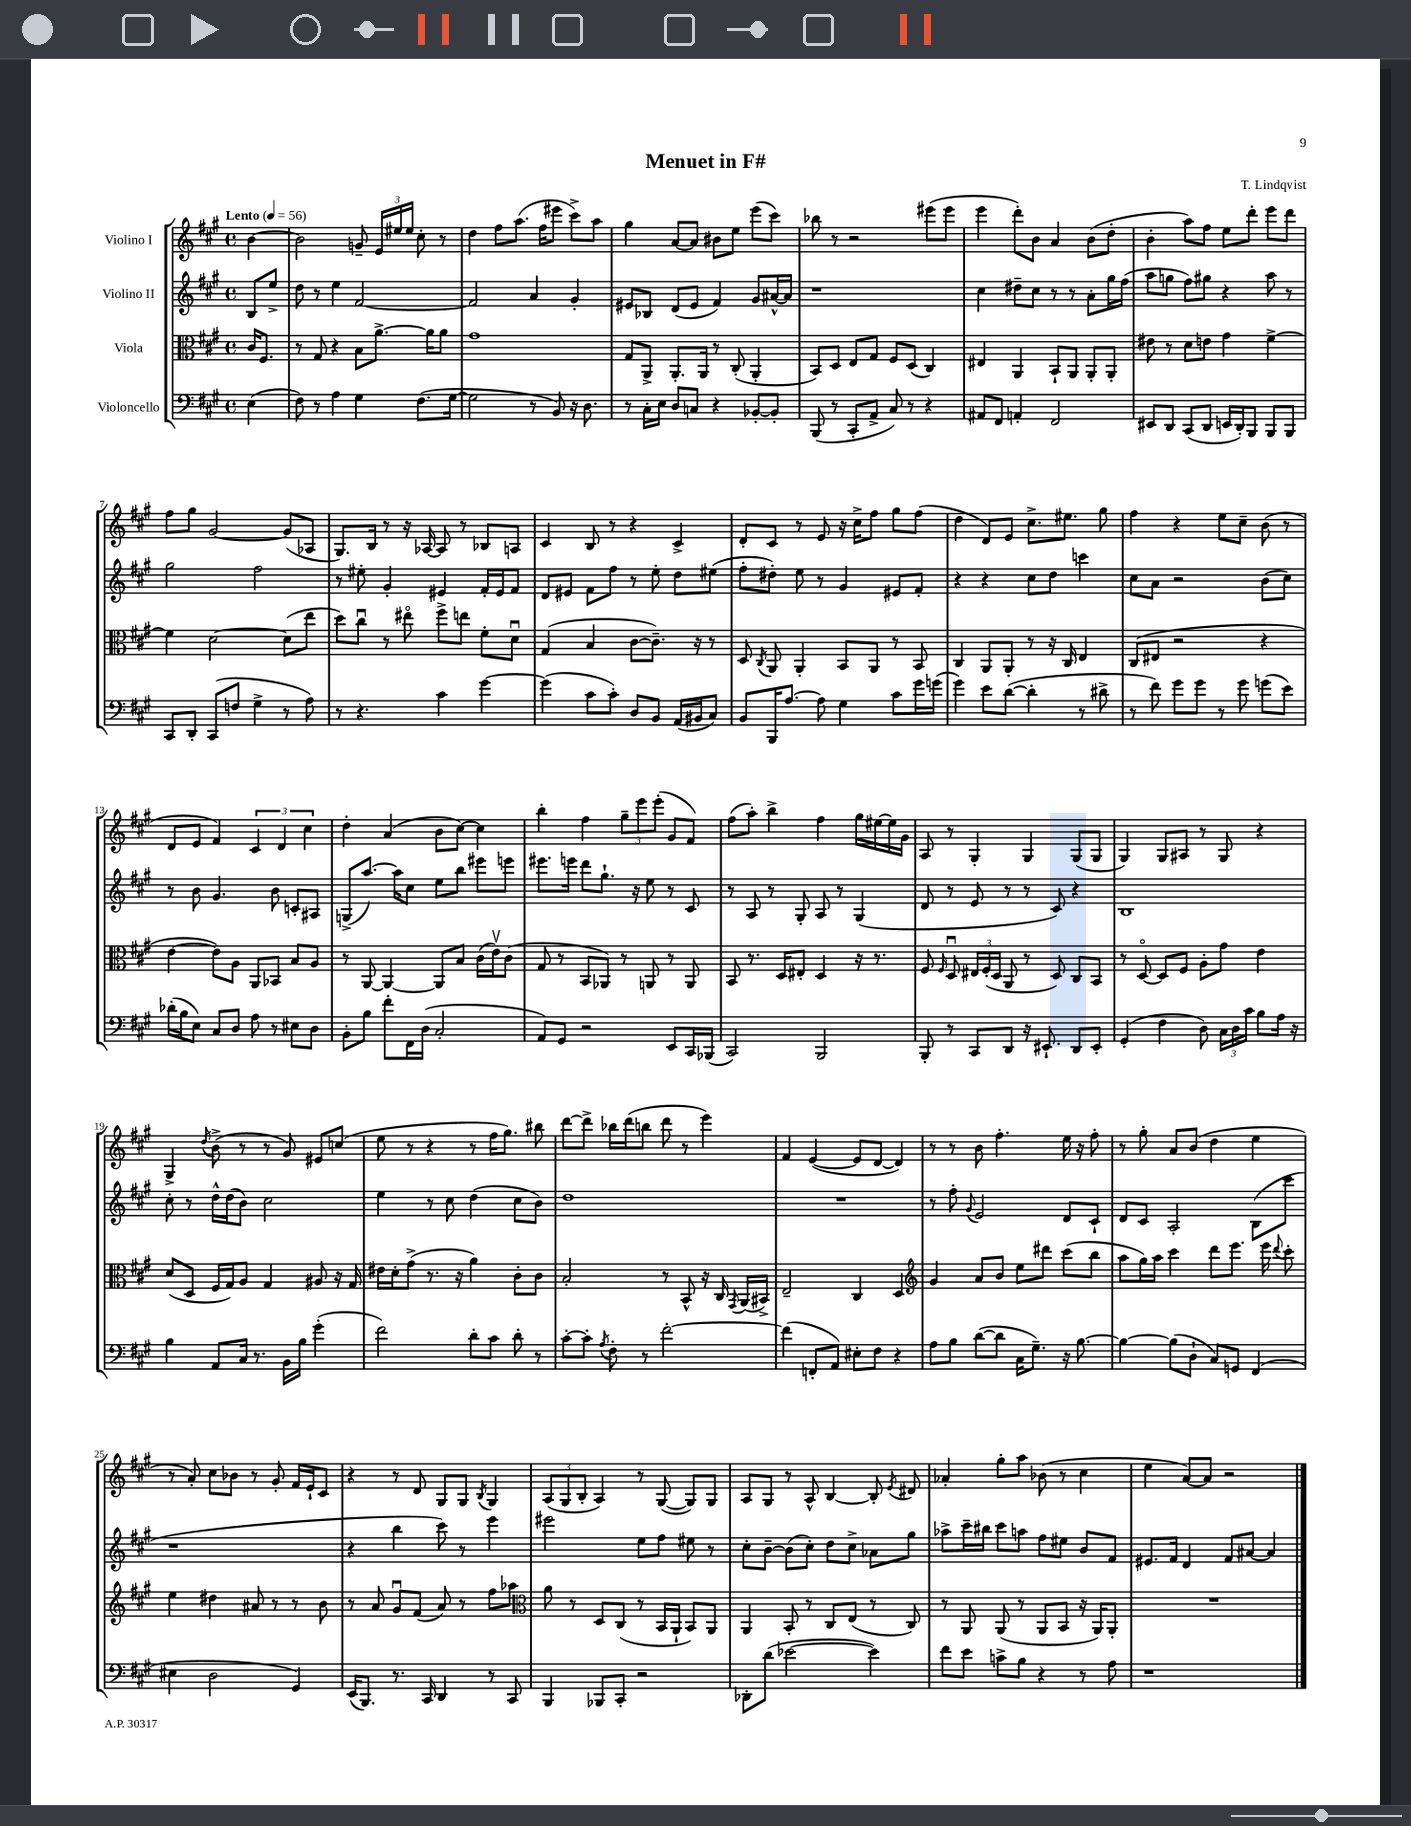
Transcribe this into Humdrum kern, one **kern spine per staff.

**kern	**kern	**kern	**kern
*staff4	*staff3	*staff2	*staff1
*clefF4	*clefC3	*clefG2	*clefG2
*k[f#c#g#]	*k[f#c#g#]	*k[f#c#g#]	*k[f#c#g#]
*M4/4	*M4/4	*M4/4	*M4/4
*met(c)	*met(c)	*met(c)	*met(c)
*MM56	*MM56	*MM56	*MM56
(4E\	16c#/LK	8B/L	[4b\
.	8.F#/J	.	.
.	.	8ee^/J	.
=	=	=	=
8F#\)	8r	8dd\	2b\]
8r	8G#/	8r	.
4A\	4r	4ee\	.
4G#\	8B\L	[2f#/	8g~/
.	[8.a^\J	.	24e/LL
.	.	.	24ee#/
.	.	.	24ee#/JJ
(8.F#\L	.	.	8cc#'\
.	16a\]LK	.	.
.	8a\J	.	8r
[16G#\Jk	.	.	.
=	=	=	=
2G#\]	1g#	2f#/]	4dd\
.	.	.	8ff#\L
.	.	.	(8.aa\J
8r	.	4a/	.
.	.	.	16ff#\LK
8BB/)	.	.	8eee#\J
16r	.	4g#'/	8ccc#^\L)
8.D\	.	.	.
.	.	.	8aa\J
=	=	=	=
8r	8G#/L	8e#/L	4gg#\
16C#'\LL	8AA^/J	8B-/J	.
16E\JJ	.	.	.
8D/L	8.AA'/L	(8d/L	[8a/L
8C/J	.	8e#/J	8a/]J
.	16AA/Jk	.	.
4r	8r	4f#/)	8b#\L
.	(8C#'/	.	8ee\J
[8BB-'/L	4AA'/	8g#/L	(8eee\L
8BB-'/]J	.	[16a#^^/L	8ccc#\J)
.	.	16a#/]JJ	.
=	=	=	=
(8BBB/	8BB/L)	1r	8bb-\
8r	8D/J	.	8r
8CC#'/L	8E/L	.	2r
8AA^/J	8G#/J	.	.
8C#/)	8F#/L	.	.
8r	(8D/J	.	.
4r	4C#/)	.	(8eee#\L
.	.	.	8eee#\J
=	=	=	=
8AA#/L	4E#/	4cc#\	4eee\
8FF#/J	.	.	.
4AA'/	4AA/	8dd#~\L	8ddd'\L)
.	.	8cc#\J	8b\J
2FF#/	8BB`/L	8r	4a/
.	8AA/J	8r	.
.	8AA'/L	8a'\L	(8b\L
.	8AA'/J	16gg#\L	8dd'\J
.	.	(16ff#\JJ	.
=	=	=	=
8EE#/L	8e#\	8aa\L	4b'\
8DD/J	8r	8gg\J	.
(8CC#/L	8d\L	8ff#\L)	8aa\L)
8DD/J	8e\J	8gg#\J	8ff#\J
16EE/LL	4g#\	4r	8ee\L
16DD'/J)	.	.	.
8BBB/J	.	.	8ddd'\J
8BBB/L	[4f#^\	8aa\	8eee\L
8BBB/J	.	8r	8ddd\J
=	=	=	=
8CC#/L	4f#\]	2gg#\	8ff#\L
8DD'/J	.	.	8gg#\J
(8CC#/L	[2d\	.	[2g#/
8F/J	.	.	.
4G#^\	.	2ff#\	.
8r	(8d\]L	.	(8g#/]L
8A\)	8ee\J	.	8A-/J
=	=	=	=
8r	8dd\L)	8r	8.G#/L)
4.r	8cc#u\J	8ee#'\	.
.	.	.	16B/Jk
.	8r	4g#'/	8r
.	8ee#o\	.	16r
.	.	.	[16A-/
4c#\	8ff#^\L	4e#/	8A-/]
.	8ee\J	.	8r
[4g#\	8f#'\L	16f#'/LL	8B-/L
.	.	16e#/J	.
.	8du\J	8f#/J	8A/J
=	=	=	=
(4g#\]	(4G#/	8d/L	4c#/
.	.	8e#/J	.
8c#\L	4B/	8f#\L	8B/
8c#'\J)	.	8ff#\J	8r
8D/L	[8c#\L	8r	4r
8BB/J	8.c#~\]J)	8ee'\	.
(16AA/LL	.	8dd\L	4c#^/
16BB#/J	16r	.	.
8C#/J)	8r	(8ee#\J	.
=	=	=	=
8BB/L	8D/	8ff#'\L	8d'/L
.	8qC#/	.	.
16BBB/K	8AA/	8dd#'\J)	8c#/J
[8.A/J	.	.	.
.	4AA'/	8ee\	8r
8A\]	.	8r	8e/
4G#\	8BB/L	4g#/	16r
.	.	.	16cc#^\LK
.	8AA/J	.	8ff#\J
8c#\L	8r	8e#/L	8gg#\L
16g#\L	8BB/	8f#'/J	(8ff#\J
(16g\JJ	.	.	.
=	=	=	=
4g#\)	4C#/	4r	4dd\
8e\L	8AA/L	4r	8d/L)
([8d\J	8AA'/J	.	8e/J
4d'\]	8r	8cc#\L	8.cc#^\L
.	16r	8dd\J	.
.	16C#/	.	8.ee#\J
8r	4E/	4ccc\	.
8d#^\	.	.	8gg#\
=	=	=	=
8r	(8C#/L	8cc#\L	4ff#\
8f#\)	8E#/J	8a\J	.
8g#\L	2r	2r	4r
8g#\J	.	.	.
8r	.	.	8ee\L
8g#\	.	.	8cc#~\J
(8g\L	4r	(8b\L	(8b\
8e\J)	.	8cc#\J)	8r
=	=	=	=
(16d-'\LL	[4e\	8r	8d/L
16B\J	.	.	.
8E\J)	.	8b\	8e/J
8C#/L	8e\]L)	4.g#/	4f#/)
8D/J	8A\J	.	.
8A\	8AA/L	.	6c#/
8r	8BB-/J	8b\	.
.	.	.	6d/
8E#\L	8B/L	8c'/L	.
.	.	.	6cc#\
8D\J	8A/J	8A#/J	.
=	=	=	=
8BB'\L	8r	(8G^/L	4dd'\
8B\J	[8AA/	[8.aa/J)	.
8f#'\L	4AA/_	.	(4a/
.	.	16aa\]LK	.
16FF#\L	.	8cc#\J	.
(16D\JJ	.	.	.
2C#'/	8AA/]L	8ee\L	8b\L
.	8B/J	8bb\J	[8cc#\J)
.	(16c#\LL	8eee#\L	4cc#\]
.	16ev\J)	.	.
.	(8c#\J	8eee\J	.
=	=	=	=
8AA/L)	8G#/	8.eee#\L	4bb'\
8GG#/J	8r	.	.
.	.	16eee\Jk	.
2r	8BB/L	8ddd\L	4ff#\
.	8AA-/J)	8.gg#`\J	.
.	8r	.	12gg#~\L
.	.	16r	.
.	.	.	12eee\
.	8AA/	8ee\	.
.	.	.	(12eee'\J
8EE/L	8r	8r	8g#/L
16CC#/L	8AA/	8c#/	8f#/J)
(16BBB-/JJ	.	.	.
=	=	=	=
2CC#/)	8BB/	8r	(8ff#\L
.	8.r	8A/	8aa'\J)
.	.	8r	4bb^\
.	16D/LK	.	.
.	8E#'/J	8G#'/	.
2BBB/	4D/	8A/	4ff#\
.	.	8r	.
.	16r	(4G#/	16gg#\LL
.	8.r	.	[16ee#\
.	.	.	16ee#\]
.	.	.	16g#\JJ
=	=	=	=
8BBB'/	8F#/	8d/	8A/
.	16qqF#/	.	.
8r	8Du/	8r	8r
8CC#/L	24E#/LL	8e/	4G#'/
.	(24F#'/	.	.
.	24D/JJ	.	.
8DD/J	8AA/	8r	.
16r	8r	8r	4G#/
8.EE#`/	.	.	.
.	8D/)	8c#/)	.
8DD/L	8C#/L	4r	(8G#/L
8EE#'/J	8BB/J	.	8G#/J
=	=	=	=
(4GG#'/	8r	1B	4G#/)
.	[8Do/	.	.
4F#\	8D/]L	.	8G#/L
.	8F#/J	.	8A#/J
8D\)	8A'\L	.	8r
24C#\LL	8g#\J	.	8G#/
24D\	.	.	.
24c#\JJ	.	.	.
8B\L	4e\	.	4r
16A\Jk	.	.	.
16r	.	.	.
=	=	=	=
4B\	(8d/L	8cc#'\	4G#^/
.	8D/J	8r	.
.	.	.	8qdd/
8AA/L	16F#/LL	16dd^^\LL	(8b^\
.	16G#/J)	(16dd\J	.
16C#/Jk	8A/J	8b\J)	8r
8.r	.	.	.
.	4G#/	2cc#\	8r
16BB\LL	.	.	8g#/)
16B\JJ	.	.	.
(4g#'\	8A#/	.	8e#/L
.	16r	.	(8cc/J
.	16G#/	.	.
=	=	=	=
2f#\)	16e#\LL	4ee\	8ee\
.	16d'\J	.	.
.	(8g#^\J	.	8r
.	8.r	8r	4r
.	.	8cc#\	.
.	16r	.	.
8d'\L	4a\)	(4dd\	8r
8c#\J	.	.	16ff#\LK
.	.	.	8.gg#\J)
8d'\	8c#'\L	8cc#\L	.
8r	8c#\J	8b\J)	8bb#\
=	=	=	=
[8c#'\L	2B'/	1dd	[8ddd\L
8c#'\]J	.	.	8ddd^\]J
8qA/	.	.	.
8F#'\	.	.	16bb-\LL
.	.	.	(16ddd\J
8r	.	.	8bb\J
[2f#'\	8r	.	8ddd\
.	8BB^^/	.	8r
.	16r	.	4eee\)
.	16C#/	.	.
.	8qGG#/	.	.
.	(16AA/LL	.	.
.	16BB#^/JJ)	.	.
=	=	=	=
(4f#\]	2E~/	1r	4f#/
8FF'/L	.	.	([4e/
8AA/J)	.	.	.
8E#'\L	4C#/	.	8e/]L
8F#\J	.	.	[8d/J
4r	4D/	.	4d/])
=	=	=	=
*	*clefG2	*	*
8A\L	4g#/	8r	8r
8B\J	.	8ff#'\	8r
.	.	8qqg#/	.
([8d\L	8a/L	2e/	8b\
8d\]J	8b/J	.	4.ff#'\
16C#\LK	8ee\L	.	.
8.G#~\J)	.	.	.
.	8ddd#\J	.	.
16r	(8ccc#\L	8d/L	16ee\
[8.B\	.	.	16r
.	8bb\J	8c#`/J	8ff#'\
=	=	=	=
4B\_	8aa\L	8d/L	8r
.	16gg#\L)	8c#/J	8gg#'\
.	16aa\JJ	.	.
(8B\]L	4ccc#\	2A'/	8a/L
8D`\J	.	.	(8b/J
8C#/L)	8ddd\L	.	4dd\
8GG/J	8.eee\J	.	.
(4FF#/	.	(8B\L	4ee\
.	16eee\	.	.
.	8qqddd/	.	.
.	8ccc#'\	8ccc#\J	.
=	=	=	=
4E#\	4ee\	1r	8r
.	.	.	8a'/)
2D\	4dd#\	.	8cc#\L
.	.	.	8b-\J
.	8a#/	.	8r
.	8r	.	8g#'/
4GG#/)	8r	.	16f#/LL
.	.	.	16e`/J
.	8b\	.	8c#/J
=	=	=	=
(16EE/LK	8r	4r	4r
8.BBB/J)	.	.	.
.	8a/	.	.
8.r	8g#u/L	4bb\	8r
.	(8f#/J	.	8d/
16CC#/	.	.	.
4DD/	8a/)	8ccc#\)	8G#/L
.	8r	8r	8G#/J
.	.	.	8qB/
8r	8ff#\L	4eee\	4G#/
8CC#/	8aa-\J	.	.
=	=	=	=
*	*clefC3	*	*
4BBB/	8a\	2eee#\	(12A/L
.	.	.	12G#/
.	8r	.	.
.	.	.	12B'/J
8BBB-/L	8D/L	.	4A/)
8CC#'/J	(8C#/J	.	.
2r	8r	8ee\L	8r
.	16BB/LL	8ff#\J	([8G#/
.	16AA`/JJ	.	.
.	8BB/L)	8ee#\	8G#/]L)
.	8AA/J	8r	8G#/J
=	=	=	=
8DD-'\L	4AA/	8cc#'\L	8A/L
(8d\J	.	[8b~\J	8G#/J
[2e-\	8BB'/	(8b\]L	8r
.	8r	8cc#'\J)	8A^^/
.	8C#/L	8dd\L	[4B/
.	(8E/J	8cc#^\J	.
4e-\])	8r	8a-\L	8B'/]
.	.	.	8qe/
.	8C#/)	8gg#\J	8d#/
=	=	=	=
8f#\L	8r	8aa-^\L	4a-'/
8e\J	8AA/	16ccc#~\L	.
.	.	16bb#\JJ	.
8c^\L	(8AA/	8ccc#\L	8gg#'\L
8B\J	8r	8aa\J	8aa\J
4r	8AA/L	8ff#\L	(8b-\
.	8BB/J	8ee#\J	8r
8r	16r	8b/L	4cc#\
.	16AA/LK)	.	.
8A\	8AA'/J	8f#/J	.
=	=	=	=
1r	1r	8.e#/L	4ee\
.	.	16f#/Jk	.
.	.	4d/	[8a/L)
.	.	.	8a/]J
.	.	8f#/L	2r
.	.	[8a#/J	.
.	.	4a#/]	.
==	==	==	==
*-	*-	*-	*-
